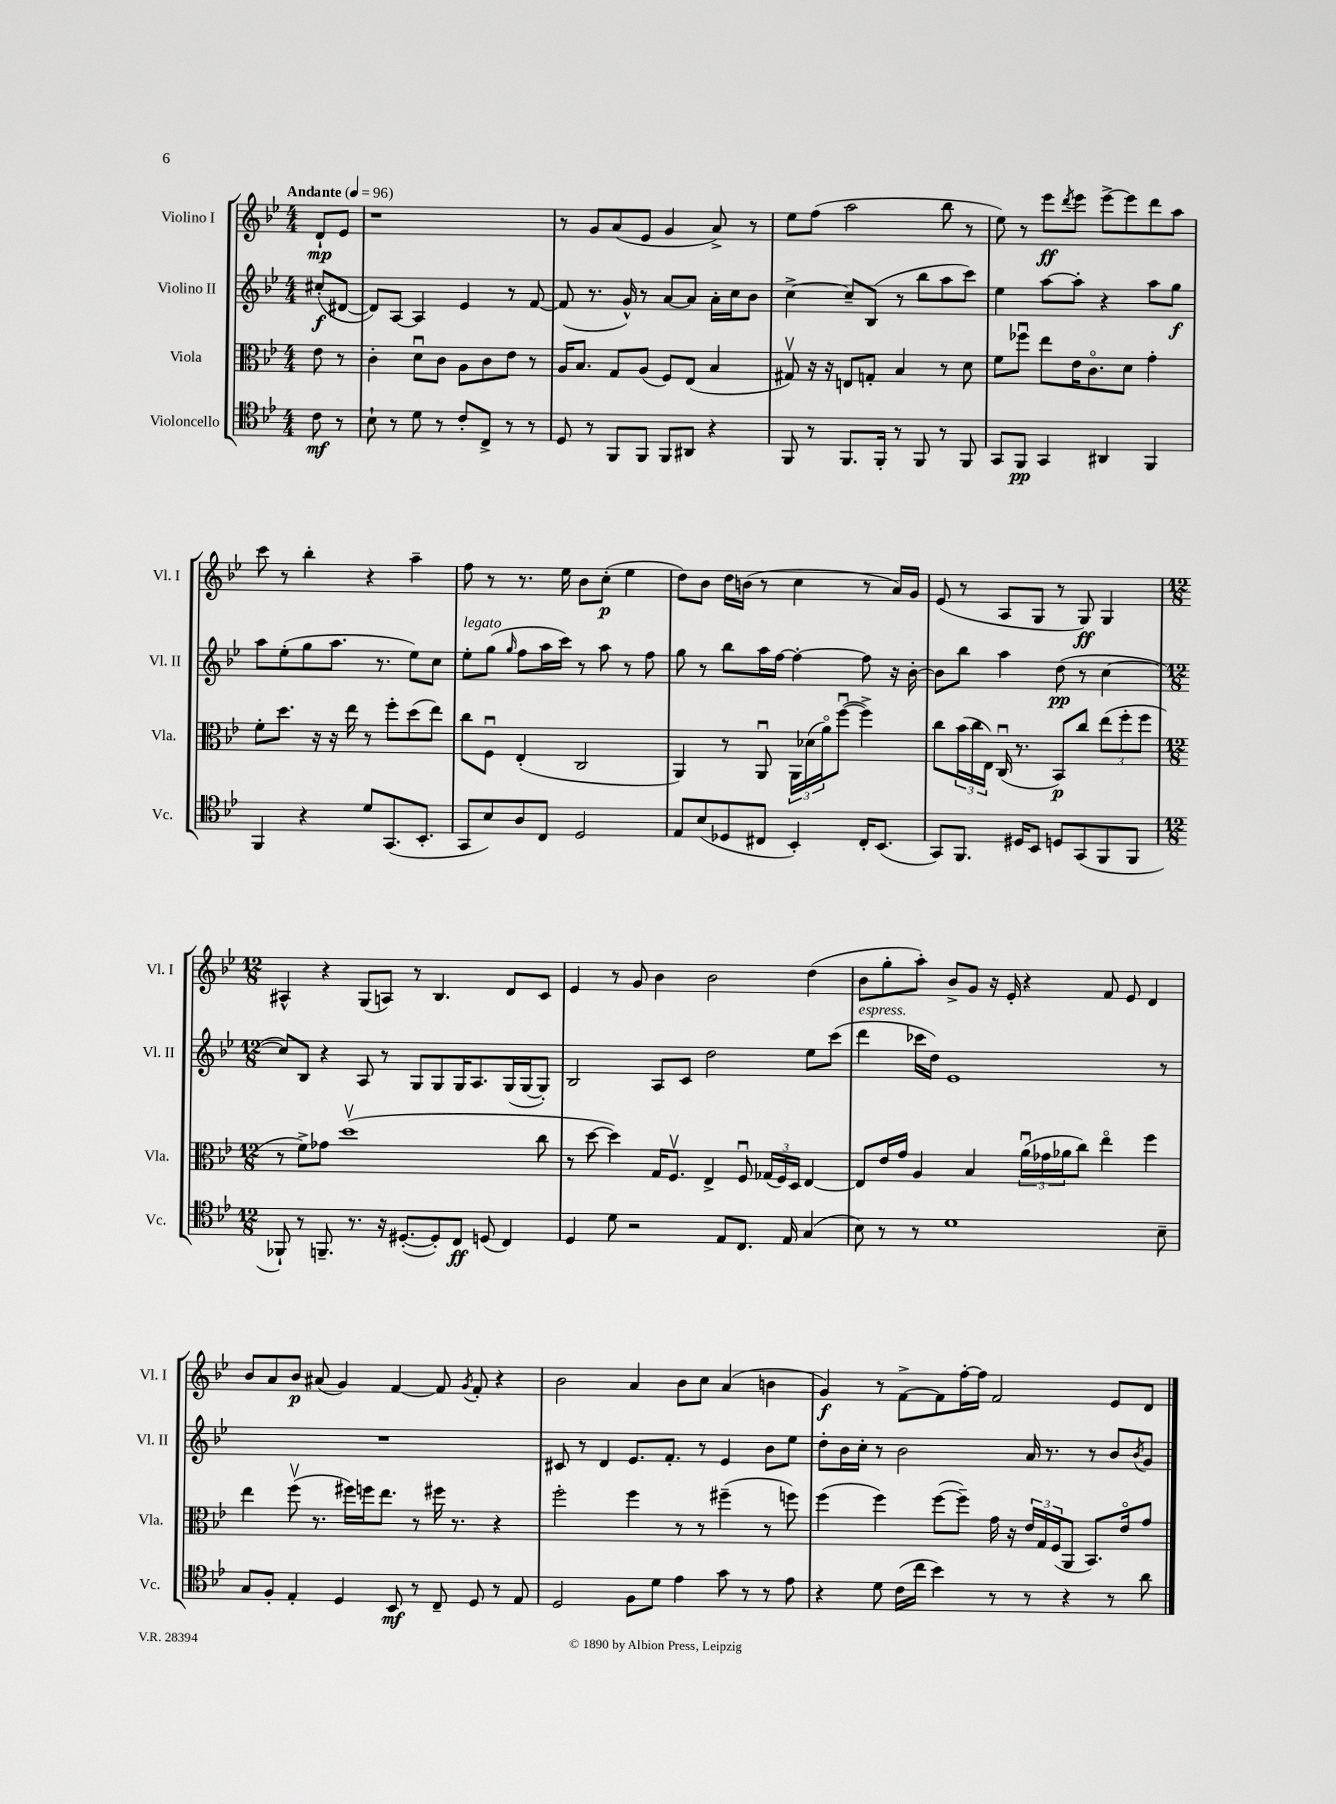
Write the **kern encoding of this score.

**kern	**dynam	**kern	**dynam	**kern	**dynam	**kern	**dynam
*part4	*part4	*part3	*part3	*part2	*part2	*part1	*part1
*staff4	*staff4	*staff3	*staff3	*staff2	*staff2	*staff1	*staff1
*I"Violoncello	*	*I"Viola	*	*I"Violino II	*	*I"Violino I	*
*I'Vc.	*	*I'Vla.	*	*I'Vl. II	*	*I'Vl. I	*
*clefC4	*	*clefC3	*	*clefG2	*	*clefG2	*
*k[b-e-]	*	*k[b-e-]	*	*k[b-e-]	*	*k[b-e-]	*
*M4/4	*	*M4/4	*	*M4/4	*	*M4/4	*
*MM96	*	*MM96	*	*MM96	*	*MM96	*
=	=	=	=	=	=	=	=
!	!	!	!	!	!	!LO:TX:a:B:t=Andante	!
8c\	mf	8e-\	.	(8cc#X'/L	f	8d`/L	mp
8r	.	8r	.	[8d#X/J	.	8e-/J	.
=1	=1	=1	=1	=1	=1	=1	=1
8B-`\	.	4c'\	.	8d#/L])	.	1r	.
8r	.	.	.	[8A/J	.	.	.
8d\	.	8du\L	.	4A/]	.	.	.
8r	.	8c\J	.	.	.	.	.
8c'/L	.	8A\L	.	4e-/	.	.	.
8C^/J	.	8c\	.	.	.	.	.
8r	.	8e-\J	.	8r	.	.	.
8r	.	8r	.	[8f/	.	.	.
=2	=2	=2	=2	=2	=2	=2	=2
8D/	.	16A/KL	.	(8f/]	.	8r	.
.	.	8.B-/J	.	.	.	.	.
8r	.	.	.	8.r	.	8g/L	.
8FF/L	.	8G/L	.	.	.	(8a/	.
.	.	.	.	16g^^/)	.	.	.
8FF/J	.	(8A/J	.	8r	.	8e-/J	.
8FF/L	.	8F/L)	.	[8a/L	.	4g/	.
8AA#X/J	.	(8E-/J	.	8a/J]	.	.	.
4r	.	4B-/	.	16a'\LL	.	8a^/)	.
.	.	.	.	16cc\J	.	.	.
.	.	.	.	8b-\J	.	8r	.
=3	=3	=3	=3	=3	=3	=3	=3
8FF/	.	8G#Xv/)	.	[4cc^\	.	8ee-\L	.
8r	.	16r	.	.	.	(8ff\J	.
.	.	16r	.	.	.	.	.
8.FF/L	.	8En/L	.	8cc~/L]	.	2aa\	.
.	.	8Gn'/J	.	(8B-/J	.	.	.
16FF'/Jk	.	.	.	.	.	.	.
8r	.	4B-/	.	8r	.	.	.
8FF/	.	.	.	8bb-\L	.	.	.
8r	.	8r	.	8aa\	.	8bb-\	.
8FF/	.	8d\	.	8ccc\J)	.	8r	.
=4	=4	=4	=4	=4	=4	=4	=4
8GG/L	.	8f\L	.	4ee-\	.	8ee-\)	.
8FF/J	pp	8ff-Xu\J	.	.	.	8r	.
4GG/	.	8ee-\L	.	[8aa\L	.	8eee-\L	ff
.	.	.	.	.	.	8qddd/	.
.	.	16e-\K	.	8aa'\J]	.	8eee-\J	.
.	.	8.c\	.	.	.	.	.
4AA#X/	.	.	.	4r	.	[8eee-^\L	.
.	.	8d\J	.	.	.	8eee-\]	.
4FF/	.	4g'\	.	8aa\L	.	8ddd\	.
.	.	.	.	8gg\J	f	8aa\J	.
!!LO:LB:g=z
=5	=5	=5	=5	=5	=5	=5	=5
4FF/	.	8f'\L	.	8aa\L	.	8ccc\	.
.	.	8.dd\J	.	(8ee-'\	.	8r	.
4r	.	.	.	8gg\	.	4bb-'\	.
.	.	16r	.	.	.	.	.
.	.	16r	.	8.aa\J	.	.	.
.	.	16ee-\	.	.	.	.	.
8d/L	.	8r	.	.	.	4r	.
.	.	.	.	8.r	.	.	.
(8.GG/	.	8ff'\L	.	.	.	.	.
.	.	(8dd\	.	8ee-\L)	.	4aa~\	.
8.BB-'/J	.	.	.	.	.	.	.
.	.	8ee-\J)	.	8cc\J	.	.	.
=6	=6	=6	=6	=6	=6	=6	=6
!	!	!	!	!LO:TX:a:i:t=legato	!	!	!
8GG/L	.	8cc\L	.	8ee-'\L	.	8ff\	.
8B-/)	.	8Fu\J	.	(8gg\J	.	8r	.
.	.	.	.	16qqgg/	.	.	.
8A/	.	(4E-'/	.	8ff\L	.	8.r	.
8C/J	.	.	.	16aa\L	.	.	.
.	.	.	.	16ccc\JJ)	.	16ee-\	.
2D/	.	2C/	.	8r	.	8b-\L	.
.	.	.	.	8aa\	.	(8cc'\J	p
.	.	.	.	8r	.	4ee-\	.
.	.	.	.	8ff\	.	.	.
=7	=7	=7	=7	=7	=7	=7	=7
8E-/L	.	4AA/)	.	8gg\	.	8dd\L)	.
(8B-/	.	.	.	8r	.	8b-\J	.
8D-X/	.	8r	.	8bb-\L	.	16dd\LL	.
.	.	.	.	.	.	(16bn\JJ	.
8C#X/J	.	8AAu/	.	16aa\L	.	8r	.
.	.	.	.	[16ff\JJ	.	.	.
4BB-'/)	.	24AA\LL	.	4ff'\_	.	4cc\	.
.	.	(24d-X\	.	.	.	.	.
.	.	24a\J)	.	.	.	.	.
.	.	([8ffu\J	.	.	.	.	.
16C#'/KL	.	4ff^\])	.	8ff\]	.	8r	.
(8.BB-/J	.	.	.	.	.	.	.
.	.	.	.	16r	.	16a/LL)	.
.	.	.	.	[16b-'\	.	16g/JJ	.
=8	=8	=8	=8	=8	=8	=8	=8
8GG/L)	.	8cc\L	.	8b-\L]	.	(8e-/	.
8.FF/J	.	(24b-\L	.	8bb-\J	.	8r	.
.	.	24cc\	.	.	.	.	.
.	.	24E-\JJ)	.	.	.	.	.
.	.	(16Cu/	.	4aa\	.	8A/L	.
16D#X/KL	.	8.r	.	.	.	.	.
8BB-/J	.	.	.	.	.	8G/J	.
8Dn/L	.	8BB-/L)	p	(8dd\	pp	8r	.
(8GG/	.	8cc/J	.	8r	.	8G/)	ff
8FF/	.	(12ee-\L	.	[4cc\	.	4G/	.
.	.	12ff'\	.	.	.	.	.
8FF/J	.	.	.	.	.	.	.
.	.	12ff\J	.	.	.	.	.
!!LO:LB:g=z
=9	=9	=9	=9	=9	=9	=9	=9
*M12/8	*	*M12/8	*	*M12/8	*	*M12/8	*
8FF-X`/)	.	8r	.	8cc/L])	.	4A#X^^/	.
8r	.	8f^\L)	.	8B-/J	.	.	.
8.FFn~/	.	8g-X\J	.	4r	.	4r	.
.	.	(1ddv	.	.	.	.	.
8.r	.	.	.	.	.	.	.
.	.	.	.	8A/	.	(8G/L	.
16r	.	.	.	8r	.	8An/J)	.
([8.D#X'/L	.	.	.	.	.	.	.
.	.	.	.	8G/L	.	8r	.
8D#'/])	.	.	.	8G/	.	4.B-/	.
8C/J	ff	.	.	16G/K	.	.	.
.	.	.	.	8.A/	.	.	.
(8Dn/	.	.	.	.	.	.	.
4C/)	.	.	.	(16G/L	.	8d/L	.
.	.	.	.	[16G/J	.	.	.
.	.	8cc\	.	8G'/J])	.	8c/J	.
=10	=10	=10	=10	=10	=10	=10	=10
4D/	.	8r	.	2B-/	.	4e-/	.
.	.	[8dd\	.	.	.	.	.
8d\	.	4dd\])	.	.	.	8r	.
2r	.	.	.	.	.	8g/	.
.	.	16G/KL	.	8A/L	.	4b-\	.
.	.	8.Fv/J	.	.	.	.	.
.	.	.	.	8c/J	.	.	.
.	.	4E-^/	.	2dd\	.	2b-\	.
8E-/L	.	.	.	.	.	.	.
8.C/J	.	8Fu/	.	.	.	.	.
.	.	(24G-X/LL	.	.	.	.	.
.	.	24F/)	.	.	.	.	.
16E-/	.	.	.	.	.	.	.
.	.	24D/JJ	.	.	.	.	.
(4G/	.	[4E-/	.	8ee-\L	.	(4dd\	.
.	.	.	.	(8ccc\J	.	.	.
=11	=11	=11	=11	=11	=11	=11	=11
!	!	!	!	!LO:TX:a:i:t=espress.	!	!	!
8B-\)	.	8E-/L]	.	4ddd\	.	8b-\L	.
8r	.	16e-/L	.	.	.	8gg'\	.
.	.	16g/JJ	.	.	.	.	.
8r	.	4A/	.	16ccc-X\LL	.	8aa'\J)	.
.	.	.	.	16dd\JJ)	.	.	.
1d	.	.	.	1e-	.	8b-^/L	.
.	.	4B-/	.	.	.	8g/J	.
.	.	.	.	.	.	16r	.
.	.	.	.	.	.	16e-'/	.
.	.	(24au\LL	.	.	.	4r	.
.	.	24g-X\	.	.	.	.	.
.	.	24a-X\J	.	.	.	.	.
.	.	8cc\J)	.	.	.	.	.
.	.	4ee-\	.	.	.	8f/	.
.	.	.	.	.	.	8e-/	.
.	.	4ff\	.	.	.	4d/	.
8B-~\	.	.	.	8r	.	.	.
!!LO:LB:g=z
=12	=12	=12	=12	=12	=12	=12	=12
8G/L	.	4ee-\	.	1.r	.	8b-/L	.
8F'/J	.	.	.	.	.	8a/	.
4E-'/	.	(8ffv\	.	.	.	8b-/J	p
.	.	8.r	.	.	.	(8a#X/	.
4D/	.	.	.	.	.	4g/)	.
.	.	16ff#X\LL)	.	.	.	.	.
.	.	16ffn\J	.	.	.	.	.
.	.	8.ee-\J	.	.	.	.	.
8BB-/	mf	.	.	.	.	[4f/	.
8r	.	8r	.	.	.	.	.
8C~/	.	16ff#X\	.	.	.	8f/]	.
.	.	8.r	.	.	.	.	.
.	.	.	.	.	.	8qg/	.
8D/	.	.	.	.	.	8f'/	.
8r	.	4r	.	.	.	4r	.
8E-/	.	.	.	.	.	.	.
=13	=13	=13	=13	=13	=13	=13	=13
2D/	.	2ff'\	.	8c#X/	.	2b-\	.
.	.	.	.	8r	.	.	.
.	.	.	.	4d/	.	.	.
8F\L	.	4ff\	.	8.e-/L	.	4a/	.
8d\J	.	.	.	.	.	.	.
.	.	.	.	8.f'/J	.	.	.
4e-\	.	8r	.	.	.	8b-\L	.
.	.	8r	.	8r	.	8cc\J	.
8g\	.	(4ff#X~\	.	4e-/	.	(4a/	.
8r	.	.	.	.	.	.	.
8r	.	8r	.	8b-\L	.	4bn\	.
8e-\	.	8ffn\)	.	8ee-\J	.	.	.
=14	=14	=14	=14	=14	=14	=14	=14
4r	.	(4ff\	.	8dd'\L	.	4g/)	f
.	.	.	.	16b-\L	.	.	.
.	.	.	.	16cc'\JJ	.	.	.
8d\	.	4ff\)	.	8r	.	8r	.
(16c\LL	.	.	.	2b-\	.	[8f^\L	.
16cc\JJ	.	.	.	.	.	.	.
4b-\)	.	([8ff\L	.	.	.	8f\]	.
.	.	8ff~\J])	.	.	.	[16ff'\L	.
.	.	.	.	.	.	16ff\JJ]	.
8r	.	16g\	.	.	.	2f/	.
.	.	16r	.	.	.	.	.
8r	.	24e-/LL	.	16a/	.	.	.
.	.	24G/	.	.	.	.	.
.	.	.	.	8.r	.	.	.
.	.	(24F/J	.	.	.	.	.
4r	.	8AA/J	.	.	.	.	.
.	.	8.BB-/L)	.	8r	.	.	.
8r	.	.	.	8b-/L	.	8e-/L	.
.	.	16e-/k	.	.	.	.	.
.	.	.	.	8qb-/	.	.	.
8a\	.	8g/J	.	8g/J	.	8d/J	.
==	==	==	==	==	==	==	==
*-	*-	*-	*-	*-	*-	*-	*-
